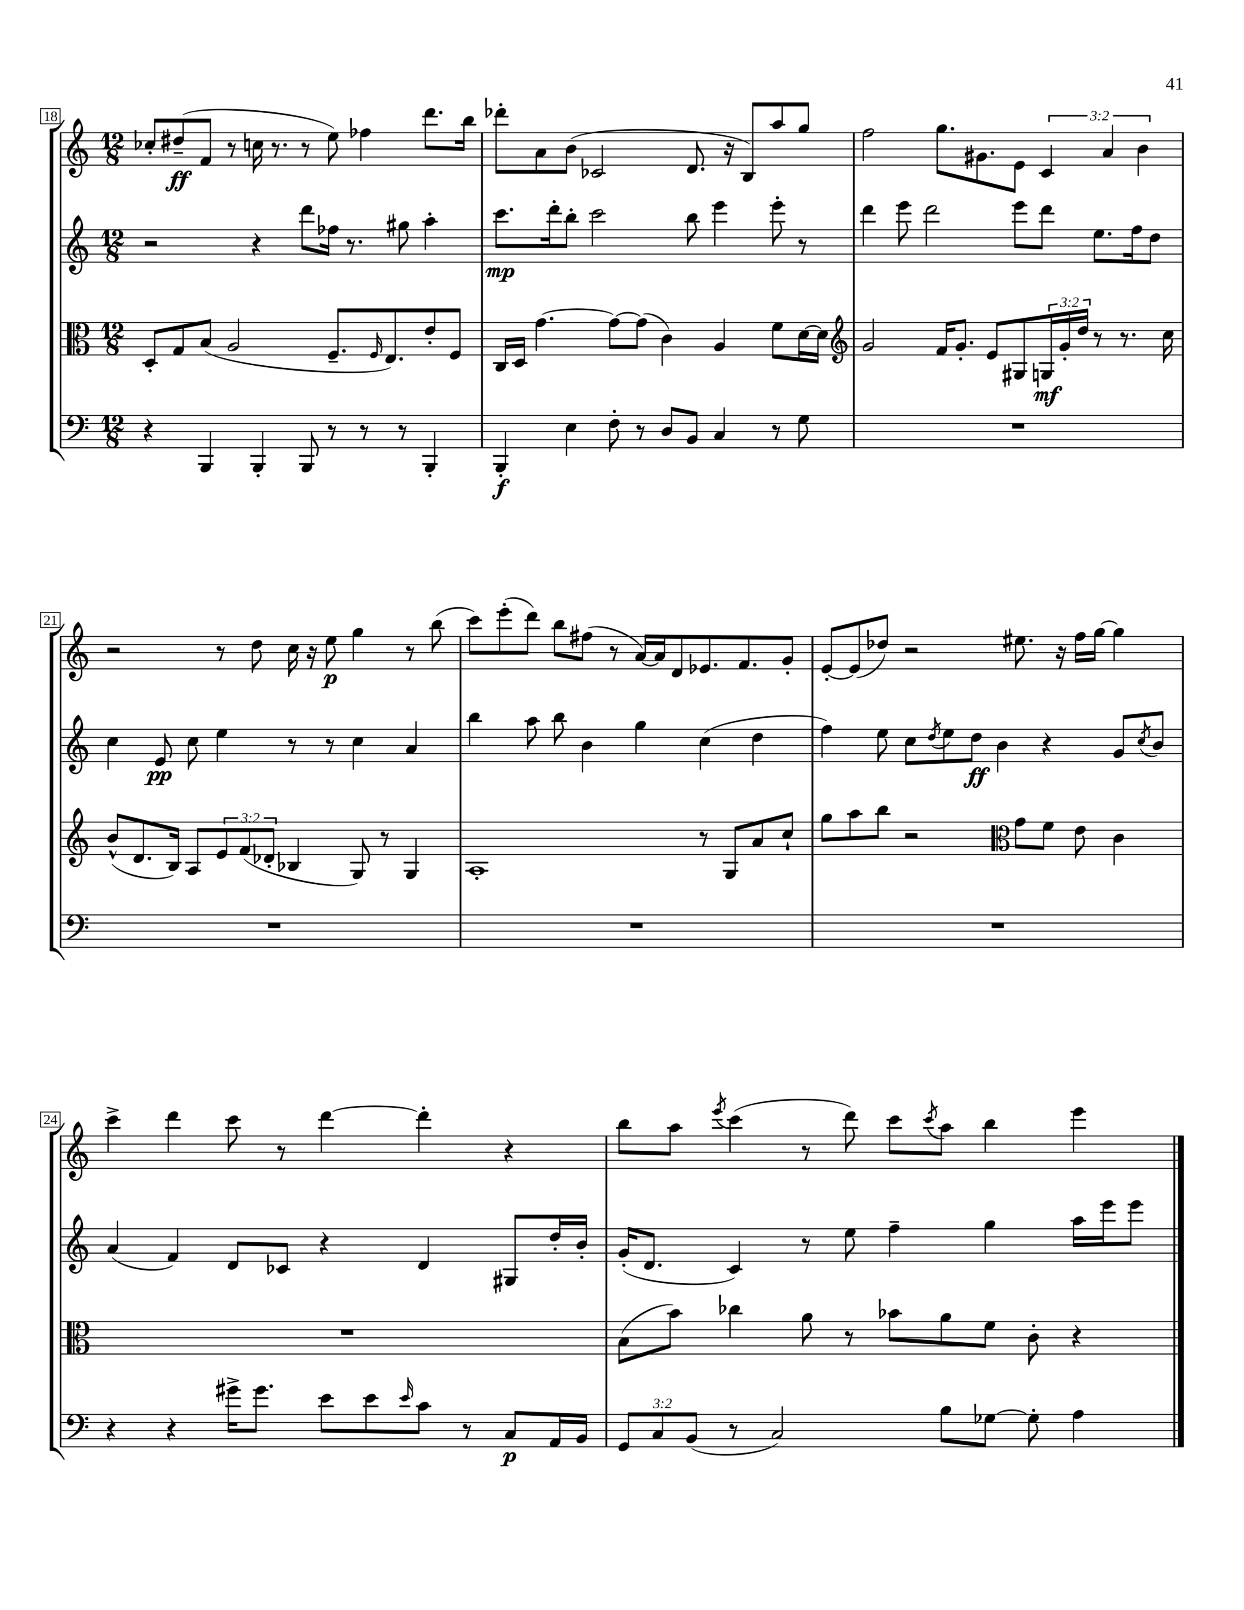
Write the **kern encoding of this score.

**kern	**dynam	**kern	**dynam	**kern	**dynam	**kern	**dynam
*part4	*part4	*part3	*part3	*part2	*part2	*part1	*part1
*staff4	*staff4	*staff3	*staff3	*staff2	*staff2	*staff1	*staff1
*clefF4	*	*clefC3	*	*clefG2	*	*clefG2	*
*k[]	*	*k[]	*	*k[]	*	*k[]	*
*M12/8	*	*M12/8	*	*M12/8	*	*M12/8	*
=18	=18	=18	=18	=18	=18	=18	=18
4r	.	8D'/L	.	2r	.	8cc-X'/L	.
.	.	8G/	.	.	.	(8dd#X~/	ff
4BBB/	.	(8B/J	.	.	.	8f/J	.
.	.	2A/	.	.	.	8r	.
4BBB'/	.	.	.	4r	.	16ccn\	.
.	.	.	.	.	.	8.r	.
8BBB/	.	.	.	8ddd\L	.	8r	.
8r	.	8.F~/L	.	16ff-X\Jk	.	8ee\)	.
.	.	.	.	8.r	.	.	.
8r	.	.	.	.	.	4ff-X\	.
.	.	16qqF/	.	.	.	.	.
.	.	8.E/)	.	.	.	.	.
8r	.	.	.	8gg#X\	.	.	.
4BBB'/	.	8e'/	.	4aa'\	.	8.ddd\L	.
.	.	8F/J	.	.	.	.	.
.	.	.	.	.	.	16bb\Jk	.
=19	=19	=19	=19	=19	=19	=19	=19
4BBB'/	f	16C/LL	.	8.ccc\L	mp	8ddd-X'\L	.
.	.	16D/JJ	.	.	.	.	.
.	.	[4.g\	.	.	.	8a\	.
.	.	.	.	16ddd'\k	.	.	.
4E\	.	.	.	8bb'\J	.	(8b\J	.
.	.	.	.	2ccc\	.	2c-X/	.
8F'\	.	8g\L_	.	.	.	.	.
8r	.	(8g\J]	.	.	.	.	.
8D/L	.	4c\)	.	.	.	.	.
8BB/J	.	.	.	8bb\	.	8.d/	.
4C/	.	4A/	.	4eee\	.	.	.
.	.	.	.	.	.	16r	.
.	.	.	.	.	.	8B/L)	.
8r	.	8f\L	.	8eee'\	.	8aa/	.
8G\	.	[16d\L	.	8r	.	8gg/J	.
.	.	16d\JJ]	.	.	.	.	.
=20	=20	=20	=20	=20	=20	=20	=20
*	*	*clefG2	*	*	*	*	*
1.r	.	2g/	.	4ddd\	.	2ff\	.
.	.	.	.	8eee\	.	.	.
.	.	.	.	2ddd\	.	.	.
.	.	16f/KL	.	.	.	8.gg\L	.
.	.	8.g'/J	.	.	.	.	.
.	.	.	.	.	.	8.g#X\	.
.	.	8e/L	.	.	.	.	.
.	.	8G#X/	.	8eee\L	.	8e\J	.
.	.	24Gn/L	mf	8ddd\J	.	6c/	.
.	.	24g'/	.	.	.	.	.
.	.	24dd/JJ	.	.	.	.	.
.	.	8r	.	8.ee\L	.	.	.
.	.	.	.	.	.	6a/	.
.	.	8.r	.	.	.	.	.
.	.	.	.	16ff\k	.	.	.
.	.	.	.	.	.	6b\	.
.	.	.	.	8dd\J	.	.	.
.	.	16cc\	.	.	.	.	.
!!LO:LB:g=z
=21	=21	=21	=21	=21	=21	=21	=21
1.r	.	(8b^^/L	.	4cc\	.	2r	.
.	.	8.d/	.	.	.	.	.
.	.	.	.	8e/	pp	.	.
.	.	16B/Jk)	.	.	.	.	.
.	.	8A/L	.	8cc\	.	.	.
.	.	12e/	.	4ee\	.	8r	.
.	.	(12f/	.	.	.	.	.
.	.	.	.	.	.	8dd\	.
.	.	12d-X'/J	.	.	.	.	.
.	.	4B-X/	.	8r	.	16cc\	.
.	.	.	.	.	.	16r	.
.	.	.	.	8r	.	8ee\	p
.	.	8G/)	.	4cc\	.	4gg\	.
.	.	8r	.	.	.	.	.
.	.	4G/	.	4a/	.	8r	.
.	.	.	.	.	.	(8bb\	.
=22	=22	=22	=22	=22	=22	=22	=22
1.r	.	1A'	.	4bb\	.	8ccc\L)	.
.	.	.	.	.	.	(8eee'\	.
.	.	.	.	8aa\	.	8ddd\J)	.
.	.	.	.	8bb\	.	8bb\L	.
.	.	.	.	4b\	.	(8ff#X\J	.
.	.	.	.	.	.	8r	.
.	.	.	.	4gg\	.	[16a/LL)	.
.	.	.	.	.	.	16a/J]	.
.	.	.	.	.	.	8d/	.
.	.	8r	.	(4cc\	.	8.e-X/	.
.	.	8G/L	.	.	.	.	.
.	.	.	.	.	.	8.f/	.
.	.	8a/	.	4dd\	.	.	.
.	.	8cc`/J	.	.	.	8g'/J	.
=23	=23	=23	=23	=23	=23	=23	=23
1.r	.	8gg\L	.	4ff\)	.	[8e'/L	.
.	.	8aa\	.	.	.	(8e/]	.
.	.	8bb\J	.	8ee\	.	8dd-X/J)	.
.	.	2r	.	8cc\L	.	2r	.
.	.	.	.	8qdd/	.	.	.
.	.	.	.	8ee\	.	.	.
.	.	.	.	8dd\J	ff	.	.
.	.	.	.	4b\	.	.	.
*	*	*clefC3	*	*	*	*	*
.	.	8g\L	.	.	.	8.ee#X\	.
.	.	8f\J	.	4r	.	.	.
.	.	.	.	.	.	16r	.
.	.	8e\	.	.	.	16ff\LL	.
.	.	.	.	.	.	[16gg\JJ	.
.	.	4c\	.	8g/L	.	4gg\]	.
.	.	.	.	8qcc/	.	.	.
.	.	.	.	8b/J	.	.	.
!!LO:LB:g=z
=24	=24	=24	=24	=24	=24	=24	=24
4r	.	1.r	.	(4a/	.	4ccc^\	.
4r	.	.	.	4f/)	.	4ddd\	.
16g#X^\KL	.	.	.	8d/L	.	8ccc\	.
8.g#\J	.	.	.	.	.	.	.
.	.	.	.	8c-X/J	.	8r	.
8e\L	.	.	.	4r	.	[4ddd\	.
8e\	.	.	.	.	.	.	.
16qqe/	.	.	.	.	.	.	.
8c\J	.	.	.	4d/	.	4ddd'\]	.
8r	.	.	.	.	.	.	.
8C/L	p	.	.	8G#X/L	.	4r	.
16AA/L	.	.	.	16dd'/L	.	.	.
16BB/JJ	.	.	.	16b'/JJ	.	.	.
=25	=25	=25	=25	=25	=25	=25	=25
12GG/L	.	(8B\L	.	(16g'/KL	.	8bb\L	.
.	.	.	.	8.d/J	.	.	.
12C/	.	.	.	.	.	.	.
.	.	8b\J)	.	.	.	8aa\J	.
(12BB/J	.	.	.	.	.	.	.
.	.	.	.	.	.	8qeee/	.
8r	.	4cc-X\	.	4c/)	.	(4ccc\	.
2C/)	.	.	.	.	.	.	.
.	.	8a\	.	8r	.	8r	.
.	.	8r	.	8ee\	.	8ddd\)	.
.	.	8b-X\L	.	4ff~\	.	8ccc\L	.
.	.	.	.	.	.	8qccc/	.
8B\L	.	8a\	.	.	.	8aa\J	.
[8G-X\J	.	8f\J	.	4gg\	.	4bb\	.
8G-'\]	.	8c'\	.	.	.	.	.
4A\	.	4r	.	16aa\LL	.	4eee\	.
.	.	.	.	16eee\J	.	.	.
.	.	.	.	8eee\J	.	.	.
==	==	==	==	==	==	==	==
*-	*-	*-	*-	*-	*-	*-	*-
